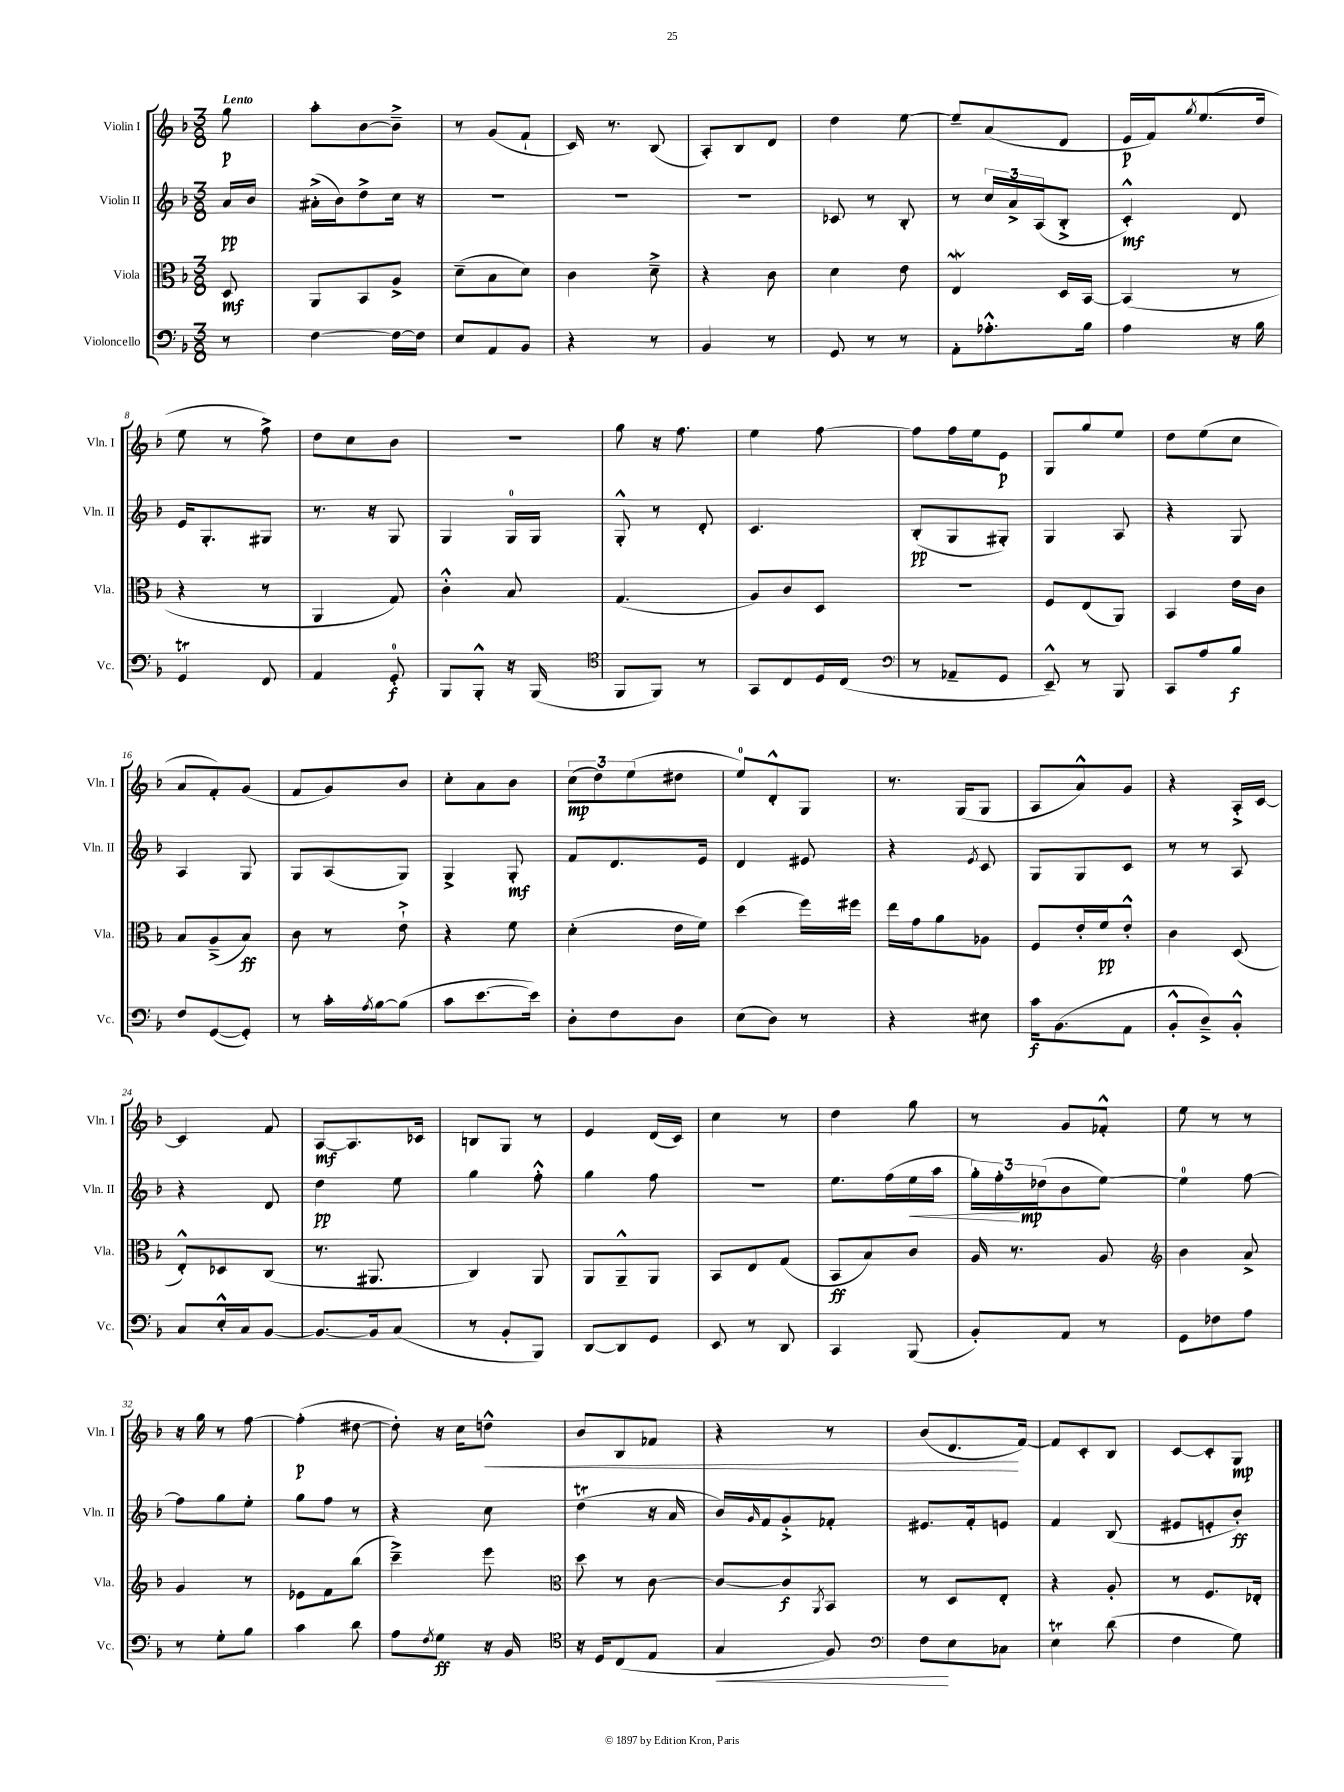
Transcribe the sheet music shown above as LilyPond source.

<<
\new StaffGroup <<
\new Staff = "s0" \with { instrumentName = "Violin I" shortInstrumentName = "Vln. I" } {
    \clef treble \key f \major \numericTimeSignature \time 3/8 \partial 8 \tempo "Lento"
    g''8\p |
    a''8-. bes'8~ bes'8---> |
    r8 g'8( f'8-! |
    c'16) r8. bes8( |
    a8-.) bes8 d'8 |
    d''4 e''8~ |
    e''8-- a'8( d'8 |
    e'16\p f'16) \acciaccatura { g''8 } e''8.( d''16 |
    e''8 r8 f''8->) |
    d''8 c''8 bes'8 |
    R4. |
    g''8 r16 f''8. |
    e''4 f''8~ |
    f''8 f''16 e''16 e'8\p |
    g8 g''8 e''8 |
    d''8 e''8( c''8 |
    a'8 f'8-.) g'8( |
    f'8 g'8) bes'8 |
    c''8-. a'8 bes'8 |
    \tuplet 3/2 { c''8\mp( d''8) e''8( } dis''8 |
    e''8-0) d'8-.-^ g8 |
    r8. g16( g8 |
    a8 a'8-^) g'8 |
    r4 a16-.-> c'16~ |
    c'4 f'8 |
    a8~\mf a8. ces'16 |
    b8 g8 r8 |
    e'4 d'16( c'16) |
    c''4 r8 |
    d''4 g''8 |
    r8 g'8 fes'8-.-^ |
    e''8 r8 r8 |
    r16 g''16 r8 f''8~ |
    f''4-.\p( dis''8~ |
    dis''8-.) r16 c''16 d''8-^\< |
    bes'8 bes8 fes'8 |
    r4 r8 |
    bes'8( d'8.\! f'16~) |
    f'8 c'8-. bes8 |
    c'8~ c'8-. g8\mp \bar "|." |
}
\new Staff = "s1" \with { instrumentName = "Violin II" shortInstrumentName = "Vln. II" } {
    \clef treble \key f \major \numericTimeSignature \time 3/8 \partial 8
    a'16\pp bes'16 |
    ais'16-.->( bes'16) d''8-> c''16 r16 |
    R4. |
    R4. |
    R4. |
    ces'8 r8 bes8-. |
    r8 \tuplet 3/2 { c''16 a'16-> a16( } bes8-.-> |
    c'4-.-^\mf) d'8 |
    e'16 g8.-. gis8 |
    r8. r16 g8 |
    g4 g16-0 g16 |
    g8-.-^ r8 d'8-. |
    c'4. |
    bes8-.\pp( g8 gis8-.) |
    g4 a8 |
    r4 g8 |
    a4 g8 |
    g8 a8( g8) |
    g4-> g8-.\mf |
    f'8 d'8. e'16 |
    d'4 eis'8 |
    r4 \acciaccatura { e'8 } c'8 |
    g8 g8 c'8 |
    r8 r8 a8 |
    r4 d'8 |
    d''4\pp e''8 |
    g''4 f''8-.-^ |
    g''4 f''8 |
    R4. |
    e''8. f''16( e''16\< a''16 |
    \tuplet 3/2 { g''16-.) f''16-.\! des''16\mp( } bes'8 e''8~) |
    e''4-0 f''8~ |
    f''8 g''8 e''8-. |
    g''8 f''8 r8 |
    r4 c''8 |
    d''4\trill( r16 a'16 |
    bes'16) \grace { g'16 } f'16 g'8-.-> fes'8-. |
    eis'8. f'16-. e'8 |
    f'4 bes8( |
    eis'8 e'8-. bes'8-.\ff) \bar "|." |
}
\new Staff = "s2" \with { instrumentName = "Viola" shortInstrumentName = "Vla." } {
    \clef alto \key f \major \numericTimeSignature \time 3/8 \partial 8
    d8\mf |
    a,8 bes,8 a8-> |
    d'8--( bes8 d'8) |
    c'4 d'8---> |
    r4 c'8 |
    d'4 e'8 |
    e4\mordent d16 bes,16~ |
    bes,4( r8 |
    r4 r8 |
    a,4 g8) |
    c'4-.-^ bes8 |
    g4.( |
    a8) c'8 d8 |
    R4. |
    f8 e8( a,8) |
    bes,4 e'16 c'16 |
    bes8 a8--->( bes8\ff) |
    c'8 r8 e'8-!-> |
    r4 f'8 |
    d'4-.( e'16 f'16) |
    d''4( f''16) fis''16 |
    e''16 g'16 a'8 aes8 |
    f8 e'16-. f'16\pp e'8-.-^ |
    c'4 d8( |
    e8-.-^) des8 c8( |
    r8. ais,8. |
    c4) a,8 |
    a,8 a,8---^ a,8 |
    bes,8 e8 g8( |
    bes,8\ff bes8) c'8 |
    a16 r8. a8 |
    \clef treble bes'4 a'8-> |
    g'4 r8 |
    ees'8 f'8 bes''8( |
    c'''4--->) e'''8 |
    \clef alto d''8 r8 c'8~ |
    c'8~ c'8\f \acciaccatura { a,8 } bes,8 |
    r8 d8 e8-. |
    r4 a8-. |
    r8 f8. ees16-. \bar "|." |
}
\new Staff = "s3" \with { instrumentName = "Violoncello" shortInstrumentName = "Vc." } {
    \clef bass \key f \major \numericTimeSignature \time 3/8 \partial 8
    r8 |
    f4~ f16~ f16 |
    e8 a,8 bes,8 |
    r4 r8 |
    bes,4 r8 |
    g,8 r8 r8 |
    a,8-. aes8.-.-^ bes16 |
    a4 r16 bes16 |
    g,4\trill f,8 |
    a,4 g,8-0-.\f |
    bes,,8 bes,,8-.-^ r16 bes,,16( |
    \clef tenor f,8 f,8) r8 |
    g,8 c8 d16 c16( |
    \clef bass r8 aes,8-- g,8 |
    e,8---^) r8 bes,,8 |
    c,8 a8 bes8\f |
    f8 g,8~( g,8-.) |
    r8 c'16-. \acciaccatura { a8 } bes16~ bes8( |
    c'8 e'8.~ e'16) |
    d8-. f8 d8 |
    e8( d8) r8 |
    r4 eis8 |
    c'16\f bes,8.( a,8 |
    bes,8-.-^ d8--->) bes,8-.-^ |
    c8 e16-.-^ c16 bes,8~ |
    bes,8.~ bes,16 c8( |
    r8 bes,8-. bes,,8) |
    d,8~ d,8 g,8 |
    e,8 r8 d,8 |
    c,4 bes,,8( |
    bes,8-.) a,8 r8 |
    g,8 fes8 a8 |
    r8 g8-. bes8 |
    c'4 d'8 |
    a8 \acciaccatura { f8 } g8\ff r16 bes,16 |
    \clef tenor r16 d16 c8( e8 |
    g4\< f8) |
    \clef bass f8\! e8 ces8 |
    e4\trill d'8( |
    f4 g8) \bar "|." |
}
>>
>>
